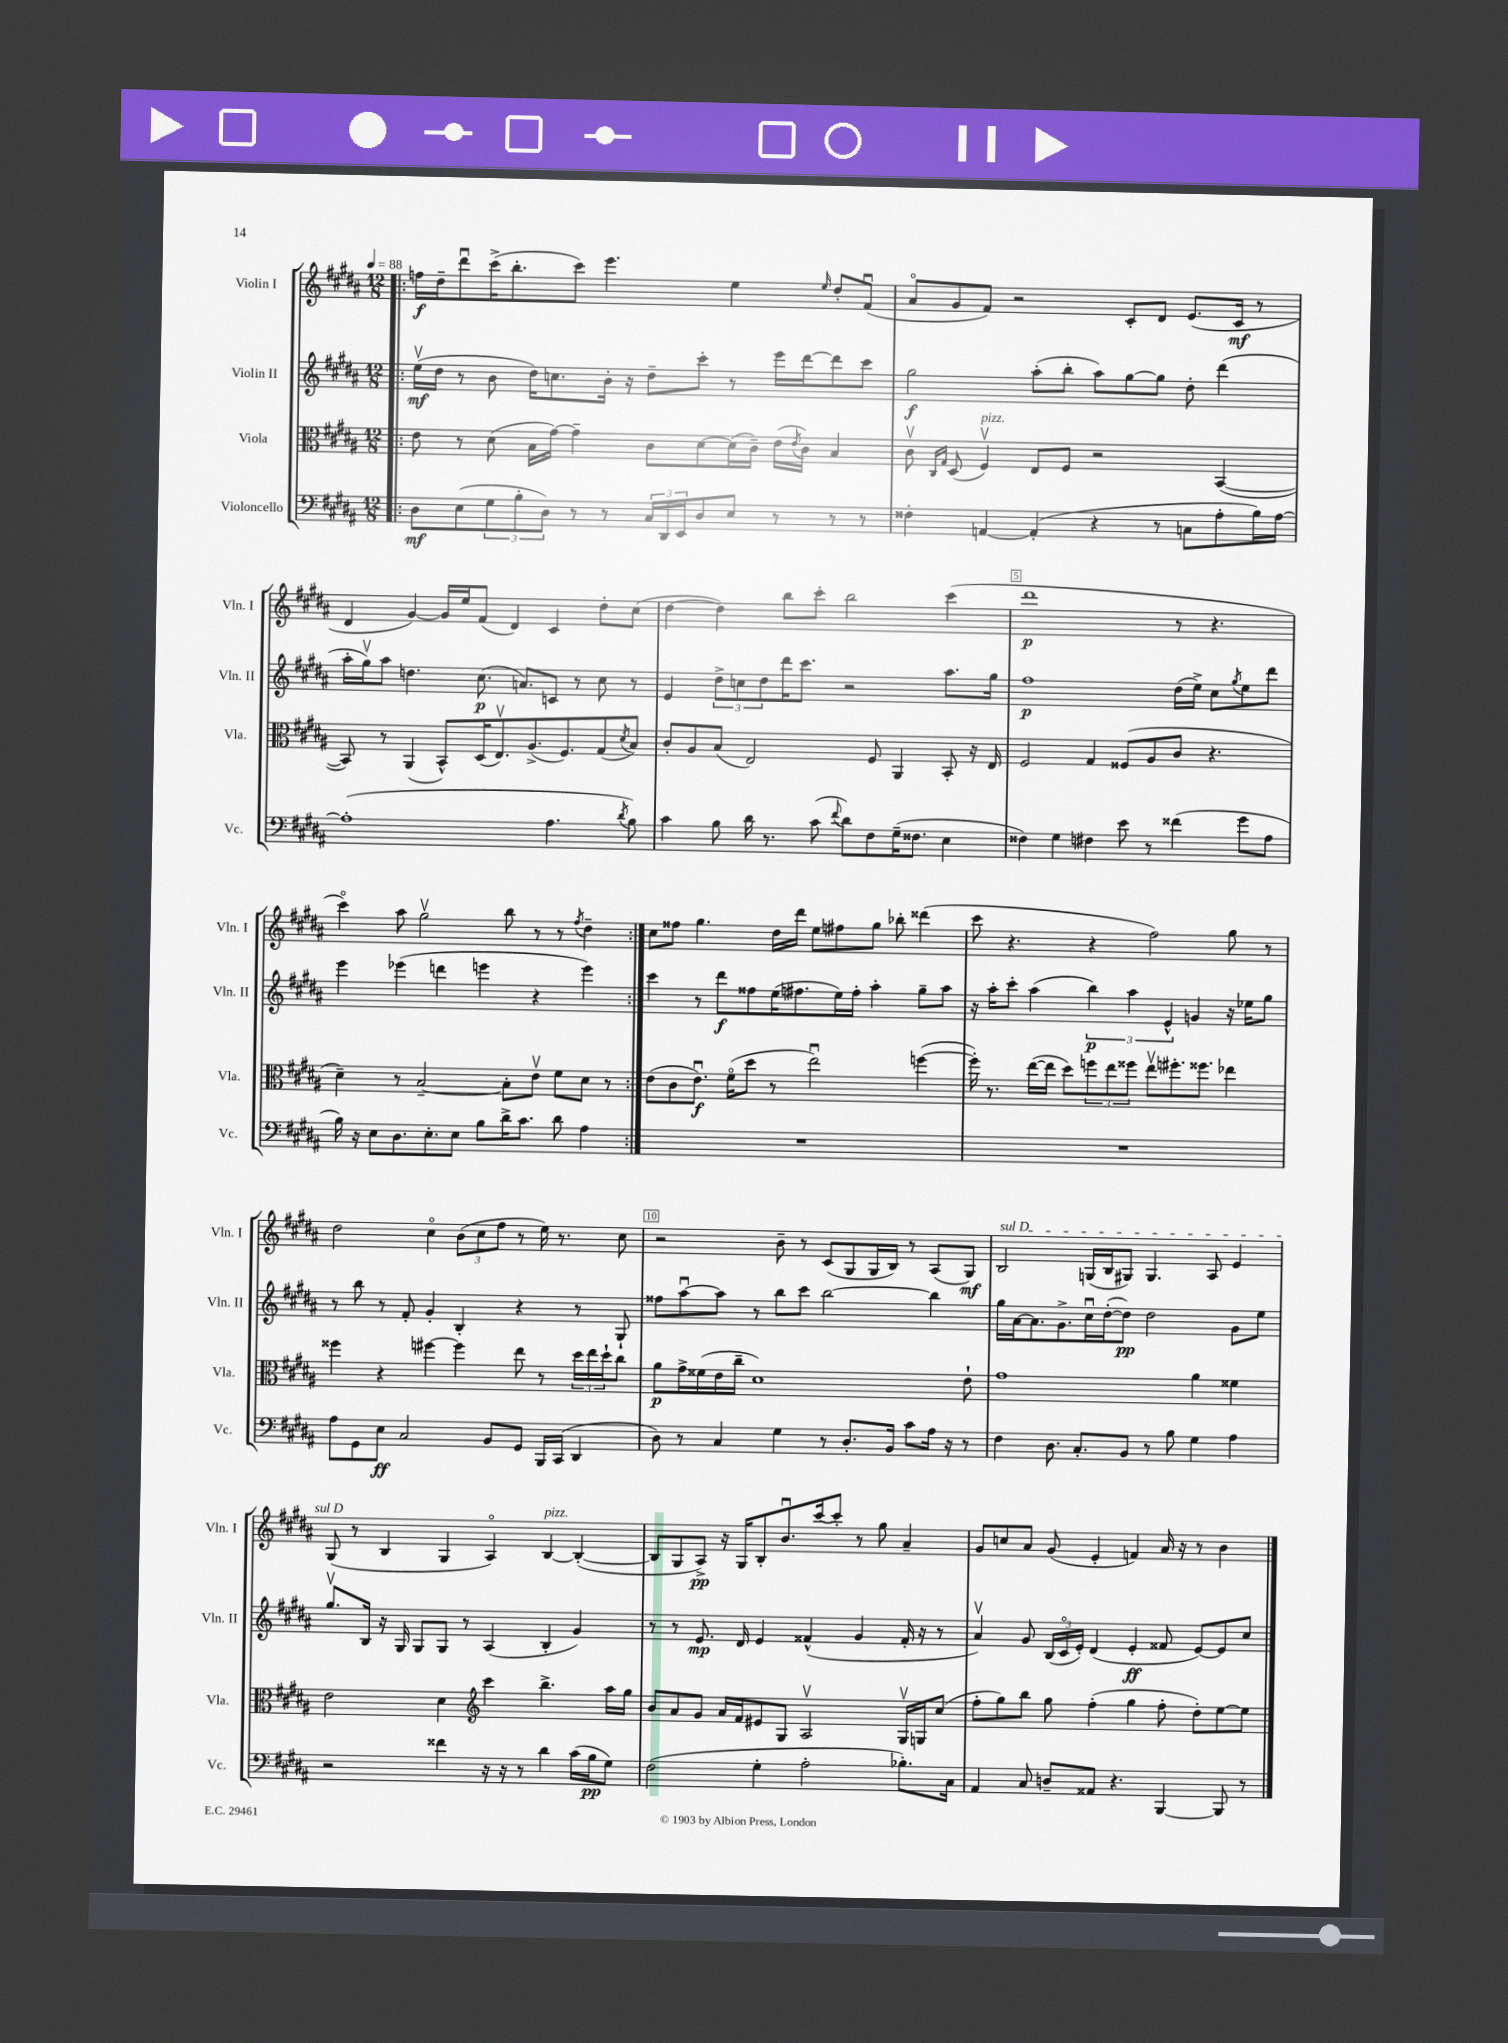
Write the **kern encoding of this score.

**kern	**kern	**kern	**kern
*staff4	*staff3	*staff2	*staff1
*clefF4	*clefC3	*clefG2	*clefG2
*k[f#c#g#d#a#]	*k[f#c#g#d#a#]	*k[f#c#g#d#a#]	*k[f#c#g#d#a#]
*M12/8	*M12/8	*M12/8	*M12/8
*MM88	*MM88	*MM88	*MM88
=!|:	=!|:	=!|:	=!|:
8D#	8e	(16eev	16ff
.	.	16dd#	16dd#~
(8E	8r	8r	8ddd#u
12G#	(8d#	8b	(16ccc#^
.	.	.	8.bb'
12B'	.	.	.
.	16B	16dd#)	.
12D#)	.	.	.
.	[16g#)	8.cc	.
8r	4g#~]	.	8ccc#)
8r	.	16b'	4.eee
.	.	16r	.
24C#	8c#	8dd#~	.
24DD#	.	.	.
24EE	.	.	.
8D#	[8d#	8ccc#'	.
8E	(16d#]	8r	4ee
.	16c#~)	.	.
8r	(16e	16eee	.
.	8qe	.	.
.	16c#)	[16ddd#	.
.	.	.	16qqee
8r	4B	8ddd#]	8dd#'
8r	.	8ccc#	(8f#u
=	=	=	=
4F##'	8c#v	2gg#	8a#o
.	16qqC#	.	.
.	16qqG#	.	.
.	(8D#	.	8g#
[4AA	4F#v)	.	8f#)
.	.	.	2r
(4AA']	8E	(8aa#'	.
.	8F#	8bb'	.
4r	2r	8aa#)	.
.	.	[8gg#	8c#'
8r	.	8gg#]	8d#
8C	.	8dd#'	(8.e
8A#'	([4BB	(4ddd#	.
.	.	.	16c#
16B)	.	.	8r
[16A#	.	.	.
=	=	=	=
(1A#']	8BB])	16aa#'	4d#
.	.	16gg#v)	.
.	8r	8aa#	.
.	(4AA#	4.dd	[4g#)
.	8BB^^)	.	16g#]
.	.	.	16ee
.	(16D#	(8.cc#	(8f#
.	8.Ev)	.	.
.	.	.	4d#)
.	.	8.a)	.
.	(8.A#^	.	.
4.A#	.	8c	4c#
.	8.F#)	.	.
.	.	8r	.
.	(8G#	8cc#	8dd#'
8qd#	8qd#	.	.
8B)	8B)	8r	(8cc#
=	=	=	=
4c#	8c#'	4e	[4dd#
.	8A#	.	.
8B	(8B	12dd#^	4dd#])
.	.	12cc	.
16d#	2E)	.	.
.	.	12dd#	.
8.r	.	.	.
.	.	16ddd#	8bb
.	.	8.ccc#	.
(8c#	.	.	8ccc#'
8qqf#	.	.	.
8d#)	.	2r	2bb
8F#	8F#	.	.
(16G#~	4AA#	.	.
8.F##	.	.	.
4E	8BB'	8.aa#	(4ccc#
.	16r	.	.
.	16E	16gg#	.
=	=	=	=
4F##)	2F#	1ff#	1ddd#
4G#	.	.	.
4F#	4G#	.	.
8e	(8F##	.	.
8r	8A#	.	.
(4f##	8c#	(16dd#	8r
.	.	16ee^)	.
.	4.r	8cc#	4.r
.	.	8qgg#	.
8g#	.	8ee	.
8A#	.	8ddd#	.
=	=	=	=
16B)	4d#~)	4eee	4ccc#o)
16r	.	.	.
8E	.	.	.
8.D#	8r	(4eee-	8aa#
.	[2B~	.	2gg#v
8.E'	.	.	.
.	.	4ddd	.
8E	.	.	.
8B	.	4eee	.
16d#^	8B']	.	8bb
8.c#	.	.	.
.	8ev	4r	8r
8d#	8f#	.	8r
.	.	.	8qff#
4A#	8d#	4eee)	4dd#~
.	8r	.	.
=:|!	=:|!	=:|!	=:|!
1.r	(8e	4ccc#	8cc#
.	8c#	.	8ff##
.	8.eu)	8r	4.gg#
.	.	8ddd#	.
.	(16f#o	.	.
.	8dd#	8ff##	.
.	8r	(16ee	16dd#
.	.	8.ff#	16ddd#
.	2eeu)	.	8ee
.	.	16ee)	8ff#
.	.	16ff#'	.
.	.	4aa#'	8gg#
.	.	.	8bb-'
.	([4ff	8gg#~	(4ddd##
.	.	8aa#	.
=	=	=	=
1.r	16ff'])	16r	8ccc#
.	8.r	16aa#'	.
.	.	8ccc#'	4.r
.	([16ee	(4aa#	.
.	16ee]	.	.
.	8dd#)	.	.
.	12ff	6bb)	4r
.	12ee	.	.
.	12ff##	6aa#	.
.	8eev	.	2ff#)
.	.	6e^^	.
.	8.ff#'	.	.
.	.	4g	.
.	8.ff##	.	.
.	4ee-	16r	8gg#
.	.	16ee-	.
.	.	8gg#	8r
=	=	=	=
8A#	4ff##	8r	2dd#
8GG#	.	8bb	.
8E	4r	8r	.
2C#	.	8f#'	.
.	[4ff#	4g#'	4cc#o
.	4ff#]	4B'	(12b
.	.	.	12cc#
8BB	.	.	.
.	.	.	12ff#
8GG#	8ee	4r	8r
16BBB	8r	.	16ee)
(16CC#	.	.	8.r
4DD#	24dd#	8r	.
.	24ee	.	.
.	24dd#`	.	.
.	8cc#	8G#`	8cc#
=	=	=	=
8D#)	8a#	8ff##	2r
8r	16g#^	[8aa#u	.
.	(16f##	.	.
4C#	16e	8aa#]	.
.	16cc#~	.	.
.	1d#)	8r	.
4G#	.	8bb	8b~
.	.	8ccc#	8r
8r	.	[2bb	(8c#
8.D#'	.	.	8G#
.	.	.	16G#
16BB	.	.	16B)
8c#	.	.	8r
16A#	.	4bb]	(8A#
16r	.	.	.
8r	8e`	.	8G#)
=	=	=	=
4F#	1g#	16gg#	2B
.	.	[16a#	.
.	.	8.a#]	.
8.D#	.	.	.
.	.	8.g#^	.
8.C#'	.	.	.
.	.	16cc#u	(16G
.	.	([16dd#'	16B
8BB	.	8dd#])	8G#)
8r	.	2dd#	4.G#
8B	.	.	.
4G#	4a#	.	.
.	.	.	8A#
4A#	4f##	8g#	4e
.	.	8ee	.
=	=	=	=
2r	2e	8.gg#v	(8G#
.	.	.	8r
.	.	16B	.
.	.	16r	4B
.	.	16G#	.
.	.	8G#	.
4f##	4d#	8G#	4G#
.	.	8r	.
*	*clefG2	*	*
16r	4ccc#	(4A#	4A#o)
16r	.	.	.
8r	.	.	.
4d#	4.bb^	4B'	[4B
(16c#	.	4g#)	(4B'_
16B	.	.	.
8G#)	16aa#	.	.
.	16gg#	.	.
=	=	=	=
(2F#	8b	8r	8B]
.	8a#	8r	8G#
.	8g#	8.e	8A#^)
.	16a#	.	16r
.	16f#	16d#	16G#
4G#'	8e#	4e	8B'
.	8G#	.	8.bu
2A#'	2A#v	(4f##^^	.
.	.	.	[16ccc#
.	.	.	8ccc#']
.	.	4g#	8r
.	.	.	8gg#
8.B-')	16G#v	16f##'	4a#~
.	16G	16r	.
.	(8cc#	8r	.
16C#	.	.	.
=	=	=	=
4AA#	8ff#'	4a#v)	8g#
.	8gg#)	.	8cc
8C#	8bb	8g#	8a#
8D~	8gg#	(24B	(8g#
.	.	24c#o	.
.	.	24e')	.
8AA##	(4ff#'	(4d#	4e'
4.r	.	.	.
.	4gg#	4e'	4f)
[4BBB	8ff#'	8f##	16a#
.	.	.	16r
.	8dd#')	[8e)	8r
8BBB]	[8ee	8e]	4b
8r	8ee]	8cc#	.
==	==	==	==
*-	*-	*-	*-
